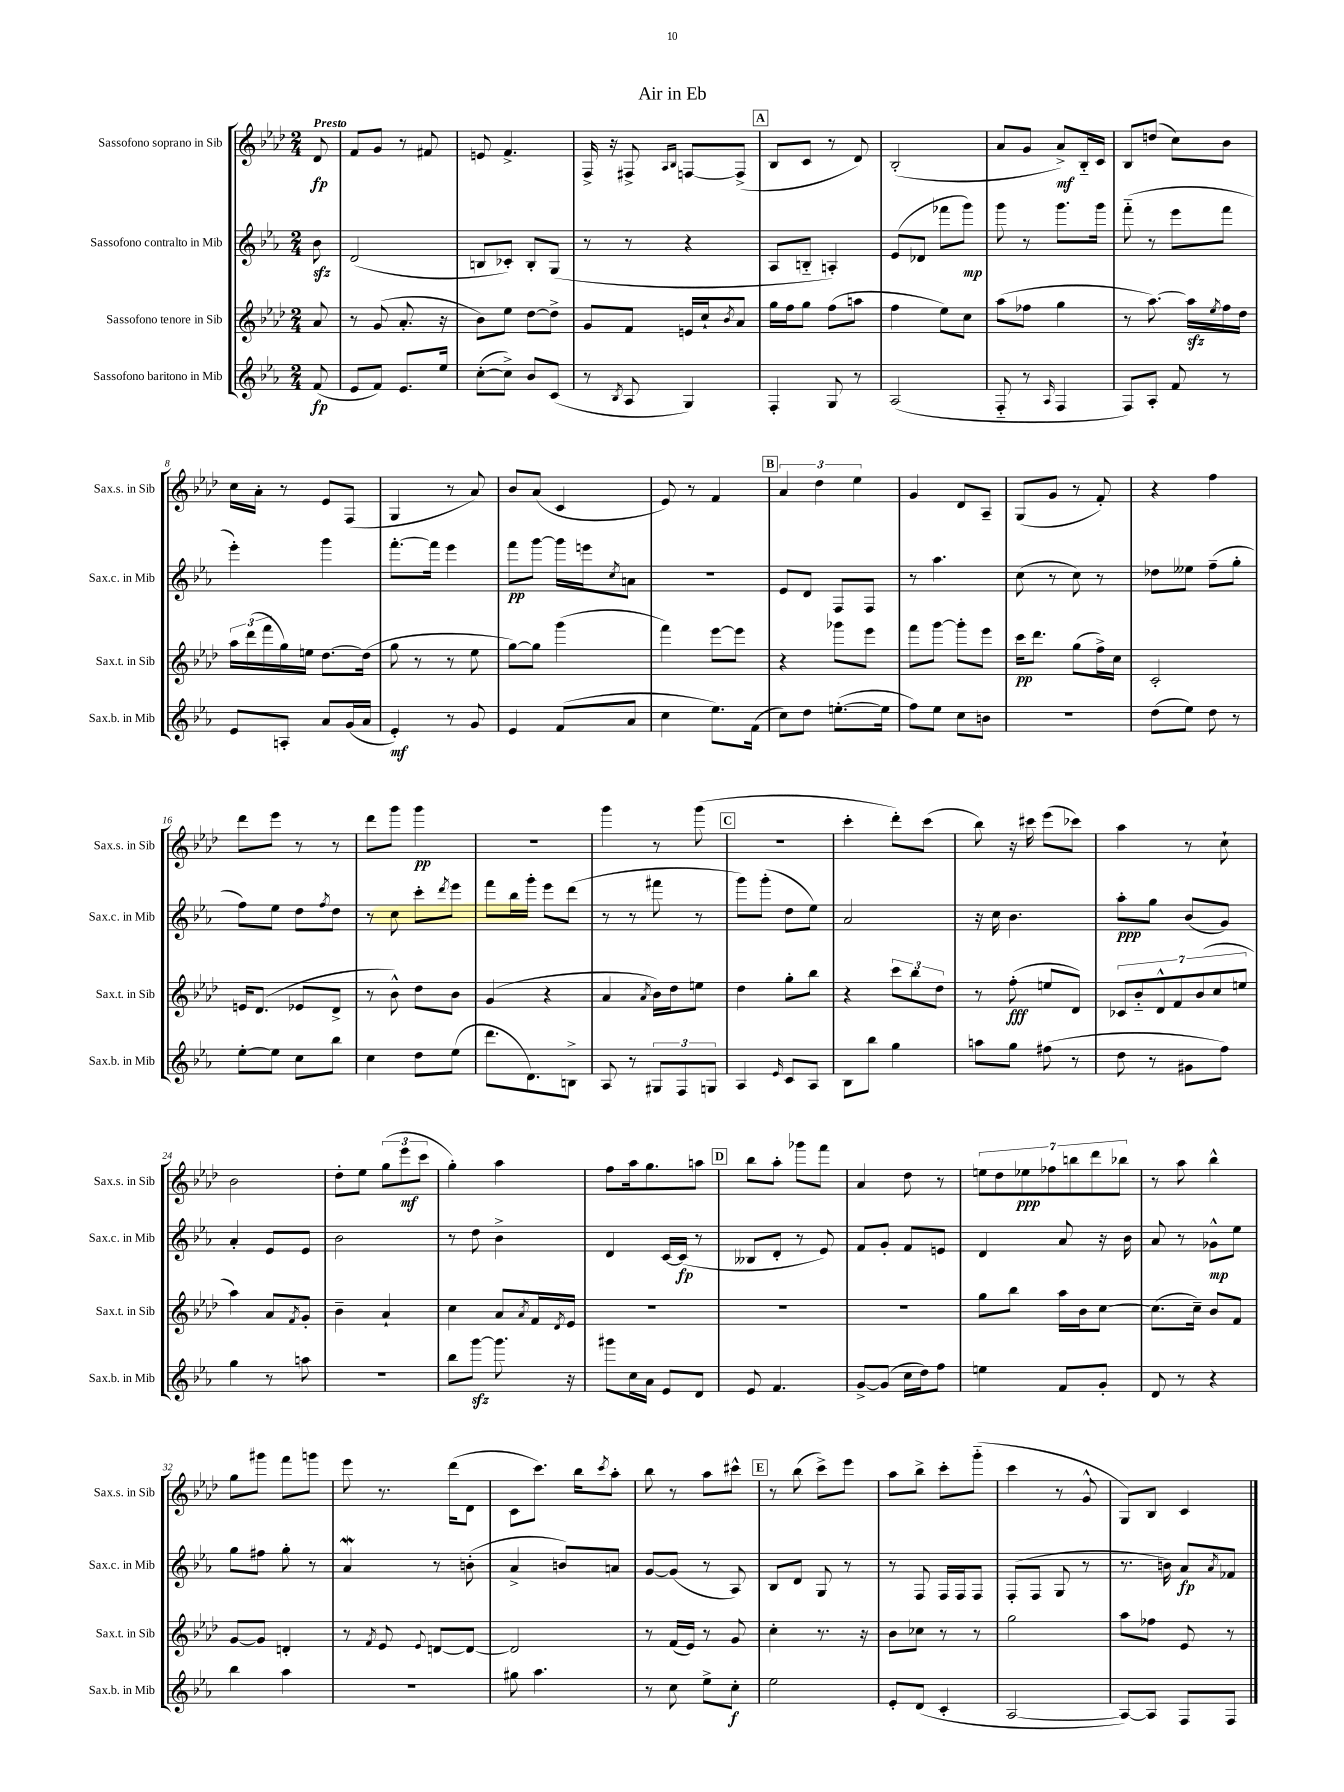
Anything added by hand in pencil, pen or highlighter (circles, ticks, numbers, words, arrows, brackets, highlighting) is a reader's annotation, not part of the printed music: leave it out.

**kern	**kern	**kern	**kern
*staff4	*staff3	*staff2	*staff1
*clefG2	*clefG2	*clefG2	*clefG2
*k[b-e-a-]	*k[b-e-a-d-]	*k[b-e-a-]	*k[b-e-a-d-]
*M2/4	*M2/4	*M2/4	*M2/4
(8f	8a-	8b-	8d-
=	=	=	=
8e-	8r	(2d	8f
8f)	(8g	.	8g
8.e-	8.a-'	.	8r
.	.	.	8f#
16ee-	16r	.	.
=	=	=	=
([8cc'	8b-)	8B	8e
8cc^])	8ee-	8c-')	4.f^
8b-	[8dd-	8B'	.
(8c	8dd-^]	(8G	.
=	=	=	=
8r	8g	8r	16F^
.	.	.	16r
8qB-	.	.	.
8A-	8f	8r	8F#^
.	.	.	16qqA-
.	.	.	16qqB-
4G)	16e	4r	[8F
.	16cc`	.	.
.	8qb-	.	.
.	8a-	.	(8F^]
=	=	=	=
4F'	16gg	8A-	8B-
.	16ff	.	.
.	8gg	8B'~	8c
8G	(8ff	4A')	8r
8r	8aa	.	8d-)
=	=	=	=
(2A-	4ff	(8e-	(2B-'
.	.	8d-	.
.	8ee-)	8fff-	.
.	8cc	8ggg)	.
=	=	=	=
8F'~	(8aa-	8ggg	8a-
8r	8ff-	8r	8g
16qqA-	.	.	.
4F	4gg	8.ggg	8a-^)
.	.	.	16B-'~
.	.	16ggg	16c
=	=	=	=
8F)	8r	(8fff'~	8B-
8A-'	[8.aa-)	8r	(8dd
8f	.	8eee-	8cc)
.	16aa-]	.	.
.	8qee-	.	.
8r	16ff	8fff	8b-
.	16dd-	.	.
=	=	=	=
8e-	24aa-	4eee-')	16cc
.	(24ddd-	.	.
.	.	.	16a-'
.	24fff	.	.
8A'	16gg)	.	8r
.	16ee	.	.
8a-	[8.dd-	4ggg	8e-
(16g	.	.	(8F
16a-	(16dd-]	.	.
=	=	=	=
4e-')	8gg	[8.fff'	4G
.	8r	.	.
.	.	16fff]	.
8r	8r	4eee-	8r
8g	8ee-	.	8a-)
=	=	=	=
4e-	[8gg)	8fff	8b-
.	8gg]	[8ggg	(8a-
(8f	(4ggg	16ggg]	4c
.	.	16eee	.
.	.	8qcc	.
8a-	.	8a	.
=	=	=	=
4cc	4fff)	2r	8e-)
.	.	.	8r
8.ee-)	[8eee-	.	4f
.	8eee-]	.	.
(16f	.	.	.
=	=	=	=
8cc)	4r	8e-	6a-
8dd	.	8d	.
.	.	.	6dd-
([8.ee'	8ggg-	8F	.
.	.	.	6ee-
.	8eee-	8F	.
16ee]	.	.	.
=	=	=	=
8ff)	8fff	8r	4g
8ee-	[8ggg	4.aa-	.
8cc	8ggg']	.	8d-
8b	8eee-	.	8A-~
=	=	=	=
2r	16ccc	(8cc	(8G
.	8.ddd-	.	.
.	.	8r	8g
.	(8gg	8cc)	8r
.	16ff^)	8r	8f')
.	16cc	.	.
=	=	=	=
(8dd	2c'	8dd-	4r
8ee-)	.	8ee--	.
8dd	.	(8ff~	4ff
8r	.	8gg'	.
=	=	=	=
[8ee-'	16e	8ff)	8ddd-
.	(8.d-	.	.
8ee-]	.	8ee-	8eee-
8cc	8e-	8dd	8r
.	.	8qff	.
8bb-	8d-^	8dd	8r
=	=	=	=
4cc	8r	8r	8ddd-
.	8b-^^)	8cc	8ggg
8dd	8dd-	8ccc'	4ggg
.	.	8qddd	.
(8ee-	8b-	8eee-	.
=	=	=	=
8.ddd	(4g	8fff	2r
.	.	16bb-	.
8.d)	.	16ggg'	.
.	4r	8eee-	.
8B^	.	(8ddd	.
=	=	=	=
8A-	4a-	8r	4ggg
8r	.	8r	.
.	8qa-	.	.
12G#	16b-)	8fff#	8r
.	16dd-	.	.
12F	.	.	.
.	8ee	8r	(8ggg
12G	.	.	.
=	=	=	=
4A-	4dd-	8ggg)	2r
.	.	(8ggg'	.
16qqe-	.	.	.
8c	8gg'	8dd	.
8A-	8bb-	8ee-)	.
=	=	=	=
8B-	4r	2a-	4ccc'
8bb-	.	.	.
4gg	12ccc	.	8ddd-')
.	12bb-	.	.
.	.	.	(8ccc
.	12dd-	.	.
=	=	=	=
8aa	8r	16r	8bb-)
.	.	16cc	.
8gg	(8ff'	4.b-	16r
.	.	.	16ccc#
(8ff#	8ee	.	(8eee-
8r	8d-)	.	8ccc-)
=	=	=	=
8dd	14c-	8aa-'	4aa-
.	14b-'~	.	.
8r	.	8gg	.
.	14d-^^	.	.
.	14f	.	.
8g#	.	(8b-	8r
.	(14b-	.	.
.	14cc	.	.
8ff)	.	8g)	8cc`
.	14ee	.	.
=	=	=	=
4gg	4aa-)	4a-'	2b-
8r	8a-	8e-	.
.	8qf	.	.
8aa	8g'	8e-	.
=	=	=	=
2r	4b-~	2b-	8dd-'
.	.	.	8ee-
.	4a-`	.	(12gg
.	.	.	12eee-
.	.	.	12ccc
=	=	=	=
8bb-	4cc	8r	4gg')
[8ggg	.	8dd	.
8.ggg]	8a-	4b-^	4aa-
.	8qa-	.	.
.	16f	.	.
.	8qd-	.	.
16r	16e-	.	.
=	=	=	=
8ggg#	2r	4d	8ff
16cc	.	.	16aa-
16a-	.	.	8.gg
8e-	.	[16c	.
.	.	(16c]	.
8d	.	8r	8aa
=	=	=	=
8e-	2r	8B--	8bb-
4.f	.	8d'	8aa-'
.	.	8r	8ggg-
.	.	8e-)	8fff
=	=	=	=
[8g^	2r	8f	4a-
(8g]	.	8g'	.
16cc	.	8f	8dd-
16dd)	.	.	.
8ff	.	8e	8r
=	=	=	=
4ee	8gg	4d	14ee
.	.	.	14dd-
.	8bb-	.	.
.	.	.	14ee-
.	.	.	14ff-
8f	16aa-	8a-	.
.	.	.	14bb
.	16b-	.	.
.	.	.	14ddd-
8g'	[8cc	16r	.
.	.	.	14bb-
.	.	16b-	.
=	=	=	=
8d	(8.cc]	8a-	8r
8r	.	8r	8aa-
.	16cc~)	.	.
4r	8b-	8g-^^	4bb-^^
.	8f	8ee-	.
=	=	=	=
4bb-	[8g	8gg	8gg
.	8g]	8ff#	8ggg#
4aa-	4d'	8gg'	8fff
.	.	8r	8ggg
=	=	=	=
2r	8r	4a-	8eee-
.	8qf	.	.
.	8e-	.	8.r
.	8qqe-	.	.
.	[8d	8r	.
.	.	.	(16ddd-
.	8d_	(8b'	8d-
=	=	=	=
8gg#	2d]	4a-^	8c
4.aa-	.	.	8.ccc)
.	.	8b)	.
.	.	.	16bb-
.	.	.	8qccc
.	.	8a	8aa-'
=	=	=	=
8r	8r	[8g	8bb-
8cc	(16f	(8g]	8r
.	16e-)	.	.
8ee-^	8r	8r	8aa-
8cc'	8g	8A-)	8ccc#^^
=	=	=	=
2ee-	4cc'	8B-	8r
.	.	8d	(8bb-
.	8.r	8G	8ccc^)
.	.	8r	8eee-
.	16r	.	.
=	=	=	=
8e-'	8b-	8r	8aa-
(8d	8cc-	8F	8bb-^
4c'	8r	16F	8ccc'
.	.	16F	.
.	8r	8F	(8ggg'~
=	=	=	=
[2A-	2gg	(8F'	4ccc
.	.	8F	.
.	.	8G	8r
.	.	8r	8g^^
=	=	=	=
8A-_)	8aa-	8.r	8G)
8A-]	8ff-	.	8B-
.	.	16b)	.
8F	8e-	8a-	4c
.	.	8qa-	.
8F	8r	8f-	.
==	==	==	==
*-	*-	*-	*-
